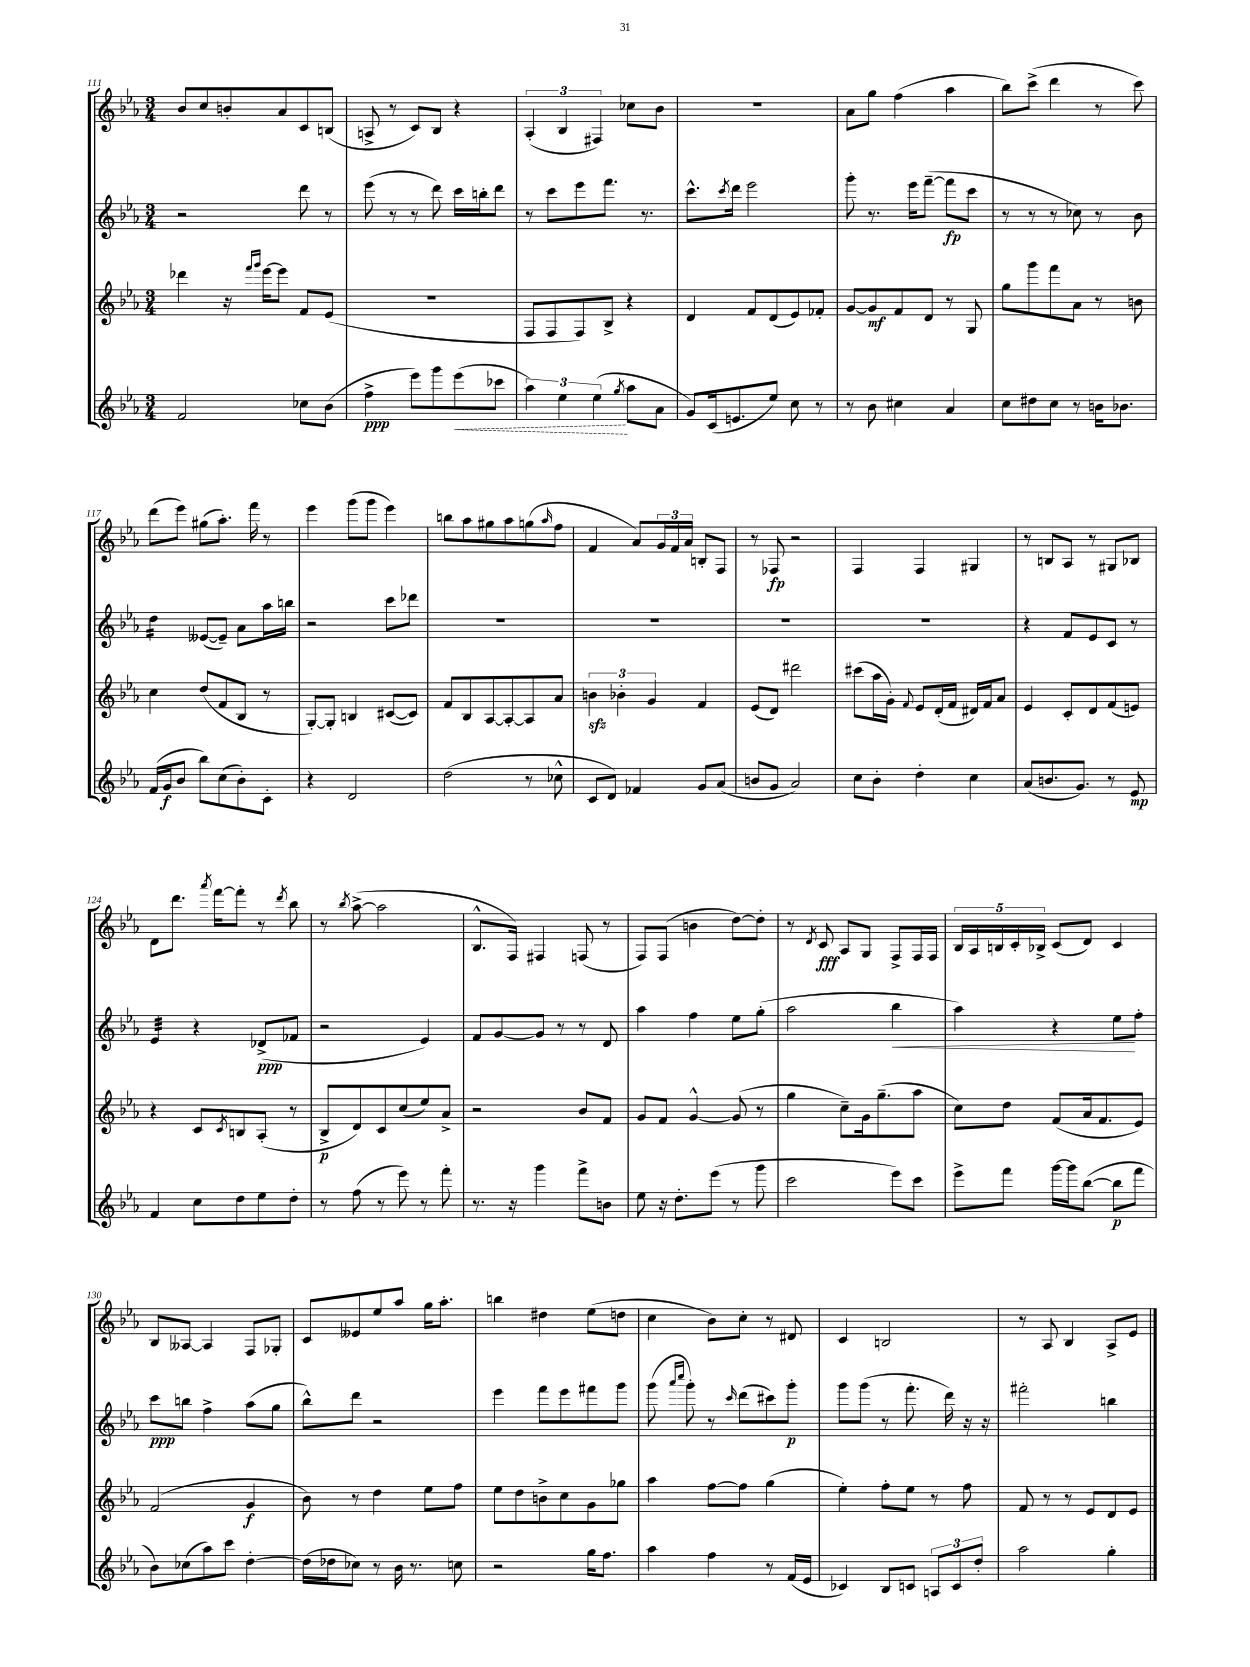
<<
\new StaffGroup <<
\new Staff = "s0" {
    \clef treble \key ees \major \numericTimeSignature \time 3/4
    bes'8 c''8 b'8-. aes'8 c'8 b8( |
    a8-> r8 c'8) bes8 r4 |
    \tuplet 3/2 { aes4-.( bes4 fis4) } ces''8 bes'8 |
    R2. |
    aes'8 g''8 f''4( aes''4 |
    bes''8) c'''8->( d'''4 r8 c'''8) |
    d'''8( ees'''8) gis''8( aes''8.-.) f'''16 r8 |
    ees'''4 g'''8( g'''8 ees'''4) |
    b''8 aes''8 gis''8 aes''8 g''8( \grace { aes''16 } f''8 |
    f'4 aes'8) \tuplet 3/2 { g'16 f'16 aes'16 } b8-. f8 |
    r8 fes8\fp r2 |
    f4 f4 gis4 |
    r8 b8 aes8 r8 gis8 bes8 |
    d'8 d'''8. \acciaccatura { aes'''8 } f'''16~ f'''8-. r8 \acciaccatura { d'''8 } bes''8 |
    r8 \acciaccatura { bes''8 } aes''8~->( aes''2 |
    bes8.-^ f16) fis4 f8( r8 |
    f8) f8( b'4 d''8~) d''8-. |
    r8 \acciaccatura { d'8 } c'8\fff aes8 g8 f8-> f16 f16 |
    \tuplet 5/4 { bes16 aes16 b16 c'16-. bes16-> } c'8( d'8) c'4 |
    bes8 aeses8~ aeses4 f8 ges8-. |
    c'8 eeses'8 ees''8 aes''8 g''16 aes''8.-. |
    b''4 dis''4 ees''8( d''8 |
    c''4 bes'8) c''8-. r8 dis'8 |
    c'4 b2 |
    r8 aes8 bes4 aes8-> ees'8 \bar "|." |
}
\new Staff = "s1" {
    \clef treble \key ees \major \numericTimeSignature \time 3/4
    r2 d'''8 r8 |
    ees'''8( r8 r8 d'''8) c'''16 b''16-. d'''8 |
    r8 c'''8 ees'''8 f'''8. r8. |
    c'''8.-^ \acciaccatura { c'''8 } d'''16 ees'''2 |
    g'''8-. r8. ees'''16 f'''8~--( f'''8\fp c'''8 |
    r8 r8 r8 ces''8) r8 bes'8 |
    d''4:16 eeses'8~( eeses'8--) aes'8 aes''16 b''16 |
    r2 c'''8 des'''8 |
    R2. |
    R2. |
    R2. |
    R2. |
    r4 f'8 ees'8 c'8 r8 |
    ees'4:32 r4 des'8->\ppp( fes'8 |
    r2 ees'4) |
    f'8 g'8~ g'8 r8 r8 d'8 |
    aes''4 f''4 ees''8 g''8-.( |
    aes''2 bes''4\< |
    aes''4) r4 ees''8\! f''8-. |
    c'''8\ppp b''8 f''4-> aes''8( g''8 |
    bes''8-^) d'''8 r2 |
    ees'''4 f'''8 ees'''8 fis'''8 g'''8 |
    g'''8( \grace { aes'''16 c''''16 } g'''8-.) r8 \grace { c'''16 } d'''8( cis'''8) g'''8-.\p |
    g'''8 g'''8( r8 f'''8.-. d'''16) r16 r16 |
    fis'''2-. b''4 \bar "|." |
}
\new Staff = "s2" {
    \clef treble \key ees \major \numericTimeSignature \time 3/4
    des'''4 r16 \grace { f'''16 g'''16 } ees'''16~ ees'''8 f'8 ees'8( |
    R2. |
    f8 f8 f8) bes8-> r4 |
    d'4 f'8 d'8( ees'8) fes'8-. |
    g'8~ g'8\mf f'8 d'8 r8 g8 |
    g''8 g'''8 f'''8 aes'8 r8 b'8 |
    c''4 d''8( f'8 bes8 r8 |
    g8~-.) g8-. b4 cis'8~( cis'8) |
    f'8 bes8 aes8~ aes8~-. aes8 aes'8 |
    \tuplet 3/2 { b'4\sfz bes'4-. g'4 } f'4 |
    ees'8( d'8) dis'''2 |
    cis'''8( aes''16 g'16-.) \appoggiatura { f'8 } ees'8 d'16-.( f'16 dis'16) f'16 aes'8 |
    ees'4 c'8-. d'8 f'8( e'8) |
    r4 c'8 \acciaccatura { c'8 } b8 aes8-.( r8 |
    bes8->\p d'8) c'8 c''8( ees''8) aes'8-> |
    r2 bes'8 f'8 |
    g'8 f'8 g'4~-^ g'8( r8 |
    g''4 c''8--) g'16 g''8.--( aes''8 |
    c''8) d''8 f'8( aes'16 f'8. ees'8) |
    f'2( g'4\f |
    bes'8) r8 d''4 ees''8 f''8 |
    ees''8 d''8 b'8-> c''8 g'8 ges''8 |
    aes''4 f''8~ f''8 g''4( |
    ees''4-.) f''8-. ees''8 r8 f''8 |
    f'8 r8 r8 ees'8 d'8 ees'8 \bar "|." |
}
\new Staff = "s3" {
    \clef treble \key ees \major \numericTimeSignature \time 3/4
    f'2 ces''8 bes'8( |
    f''4->\ppp ees'''8) g'''8 \once \override Hairpin.style = #'dashed-line ees'''8\<( ces'''8 |
    \tuplet 3/2 { aes''4) ees''4 ees''4\!( } \acciaccatura { g''8 } aes''8 aes'8 |
    g'8) c'16( e'8. ees''8) c''8 r8 |
    r8 bes'8 cis''4 aes'4 |
    c''8 dis''8 c''8 r8 b'16 bes'8. |
    f'16( g'16\f bes'8 bes''8) c''8( bes'8-.) c'8-. |
    r4 d'2 |
    d''2( r8 ces''8-^ |
    c'8 d'8) fes'4 g'8 aes'8( |
    b'8 g'8 aes'2) |
    c''8 bes'8-. d''4-. c''4 |
    aes'8( b'8. g'8.) r8 ees'8\mp |
    f'4 c''8 d''8 ees''8 d''8-. |
    r8 f''8( r8 ees'''8) r8 f'''8-. |
    r8. r16 g'''4 f'''8-> b'8 |
    ees''8 r16 d''8.-. ees'''8( r8 g'''8 |
    c'''2 ees'''8) c'''8 |
    ees'''8-> f'''8 g'''16~ g'''16 bes''8~( bes''8\p f'''8 |
    bes'8) ces''8( aes''8) c'''8 d''4~-. |
    d''16( des''16 ces''8) r8 bes'16 r8. c''8 |
    r2 g''16 f''8. |
    aes''4 f''4 r8 f'16( ees'16 |
    ces'4) bes8 c'8 \tuplet 3/2 { a8 c'8 d''8-. } |
    aes''2 g''4-. \bar "|." |
}
>>
>>
\layout { \context { \Score currentBarNumber = #111 } }
